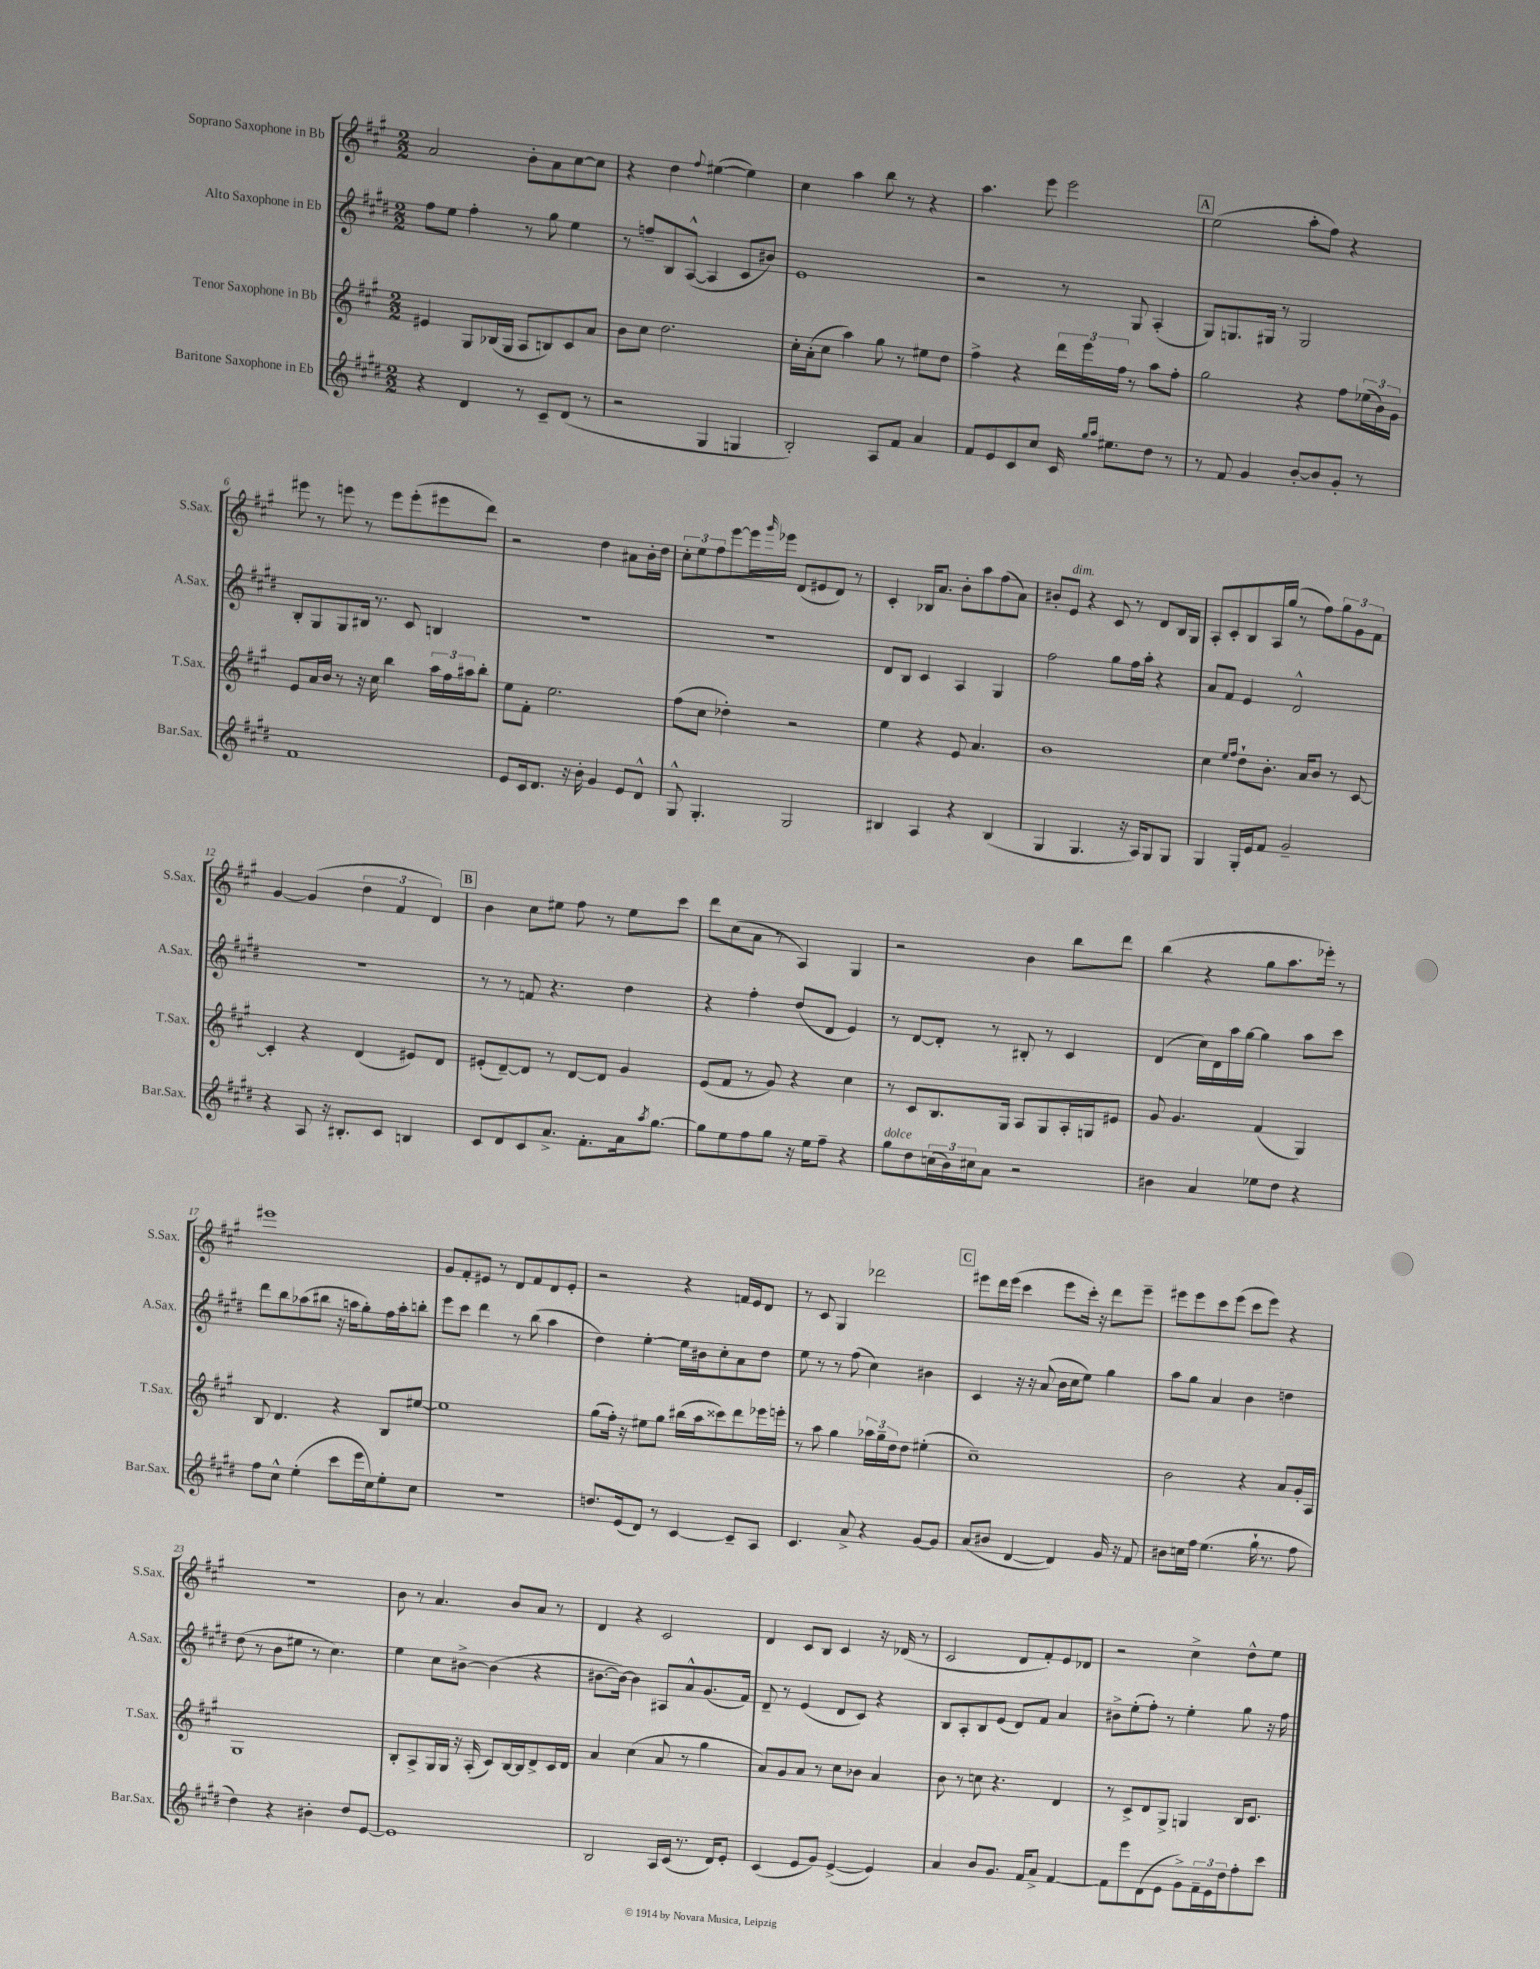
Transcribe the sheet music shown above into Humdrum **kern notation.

**kern	**kern	**kern	**kern
*staff4	*staff3	*staff2	*staff1
*clefG2	*clefG2	*clefG2	*clefG2
*k[f#c#g#d#]	*k[f#c#g#]	*k[f#c#g#d#]	*k[f#c#g#]
*M2/2	*M2/2	*M2/2	*M2/2
4r	4e#	8ff#	2a
.	.	8ee	.
4d#	8G#	4ff#'	.
.	(16B-	.	.
.	16G#	.	.
8r	8A	8r	8b'
8c#~	8B)	8gg#	8a
(8d#	8c#	4ee	[8cc#
8r	8a	.	8cc#]
=	=	=	=
2r	8b	8r	4r
.	8cc#	8ff~	.
.	2.dd	8B	4dd
.	.	([8A^^	.
.	.	.	8qqff#
4G#	.	4A]	([4ee#
4G	.	8c#	4ee#])
.	.	8b#)	.
=	=	=	=
2B')	16cc#'	1e	4cc#
.	(16a'	.	.
.	8cc#	.	.
.	4aa)	.	4aa
8A	8gg#	.	8bb
8f#	8r	.	8r
4a	8ee#	.	4r
.	8dd	.	.
=	=	=	=
8f#	4ff#^	2r	4.aa
8e	.	.	.
8c#	4r	.	.
8cc#	.	.	8eee
16c#	24ddd	8r	2eee
.	24eee	.	.
16qqgg#	.	.	.
16qqaa	.	.	.
8.ee#	.	.	.
.	24ff#	.	.
.	8r	8G#	.
8dd#	8aa	(4A'	.
8r	8ff#'	.	.
=	=	=	=
8r	2gg#	8G#)	(2ee
8f#	.	8.G	.
4g#	.	.	.
.	.	16G#	.
.	.	8r	.
[8b'	4r	2G#	8aa'
8b]	.	.	8ff#)
8g#'	8ff#	.	4r
8r	(24ee-	.	.
.	24b)	.	.
.	24g#	.	.
=	=	=	=
1f#	8e	8B'	8eee#
.	16a	8G#	8r
.	16b	.	.
.	8r	8G#	8eee
.	16r	16B#	8r
.	16cc#	8.r	.
.	4bb	.	8eee
.	.	8c#	(8eee'
.	24aa	4B	8eee#
.	24ff#	.	.
.	24aa#	.	.
.	8bb'	.	8ddd)
=	=	=	=
8e	8ee	1r	2r
16c#	8f#'	.	.
8.d#	.	.	.
.	2.ee	.	.
16r	.	.	.
16b'	.	.	.
4g#	.	.	4dd
8e	.	.	8a#
8d#^^	.	.	16b'
.	.	.	16dd
=	=	=	=
8G#^^	(8ff#	1r	12cc#'
.	.	.	12ee
4.G#'	8cc#	.	.
.	.	.	12ff#
.	4dd-')	.	[8eee
.	.	.	16eee]
.	.	.	16qqggg#
.	.	.	16eee-
2G#	2r	.	(8d
.	.	.	8e#
.	.	.	8d)
.	.	.	8r
=	=	=	=
4B#	4ee	8d#	4c#'
.	.	8B	.
4A	4r	4c#	16B-
.	.	.	8.a
4r	8e	4A	8b'
.	4.a	.	8aa
(4B#	.	4G#	(8ff#
.	.	.	8a)
=	=	=	=
4G#	1b	2ff#	8b#'
.	.	.	8e
4.G#	.	.	4r
.	.	8gg#	8c#
16r	.	16ff#	8r
16A)	.	16aa'	.
8G#	.	4r	8d
8G#	.	.	16B
.	.	.	16G#
=	=	=	=
4G#	4cc#	8a	8A'
.	.	8f#	8c#'
.	16qqee	.	.
.	16qqff#	.	.
16G#'	8dd`	4e	8B
16e	.	.	.
8f#	8.b'	.	16A
.	.	.	(16gg#
2g#~	.	2d#^^	8r
.	16a	.	.
.	8b	.	8ff#)
.	8r	.	12gg#
.	.	.	12g#
.	[8c#	.	.
.	.	.	12f#
=	=	=	=
4r	4c#']	1r	[4g#
8A	4r	.	(4g#]
16r	.	.	.
8.B#'	.	.	.
.	(4d	.	6dd
8c#	.	.	.
.	.	.	6f#
4B	8e#)	.	.
.	.	.	6d)
.	8d	.	.
=	=	=	=
8c#	(8e#'	8r	4b
8d#	[8d~)	8r	.
8c#	8d]	8f	8cc#
8.a^	8r	4.r	8ee#
.	[8d	.	8ff#
8.f#'	.	.	.
.	8d]	.	8r
16a	4g#	4dd#	8ee#
8qaa	.	.	.
[8.gg#	.	.	.
.	.	.	8ccc#
=	=	=	=
8gg#]	(8e	4r	8ddd
8ee	8f#	.	(8cc#
8ff#	8r	4ff#'	8a
8gg#	8g#)	.	8r
16r	4r	(8dd#	4A)
16ee	.	.	.
8ff#~	.	8d#	.
4r	4cc#	4e)	4G#
=	=	=	=
8gg#	8r	8r	2r
8dd#	8c#	[8d#	.
(24cc	8.B	8d#']	.
24b)	.	.	.
24cc#	.	.	.
8a	.	8r	.
.	16G#	.	.
2r	8A	8B#'	4b
.	8G#	8r	.
.	16A'	4c#	8bb
.	16G	.	.
.	8e#	.	8ddd
=	=	=	=
4b#	8g#	(4d#	(4bb
.	4.g#	.	.
4a	.	16cc#)	4r
.	.	16d#	.
.	.	16aa	.
.	.	[16gg#	.
8ee-	(4f#	4gg#]	8gg#
8dd#	.	.	8.aa
4r	4G#)	8aa	.
.	.	.	16eee-')
.	.	8ccc#	8r
=	=	=	=
8ff#	8B	8ddd#	1eee#
8cc#^^	4.d	8bb	.
(4ee'	.	(8aa-	.
.	.	8bb#	.
8ccc#	4r	16r	.
.	.	16aa	.
16eee	.	8gg#')	.
16cc#)	.	.	.
8ee'	8B	16ff#	.
.	.	16aa'	.
8cc#	[8ee#	8bb'	.
=	=	=	=
1r	1ee#]	8eee	8g#
.	.	8ccc#	8f#'
.	.	4ddd#	8e#
.	.	.	8r
.	.	8r	8d
.	.	(8bb	8f#
.	.	4aa	8d
.	.	.	8e#'
=	=	=	=
8.dd	(8gg#	4dd#)	2r
.	16ff#')	.	.
(16e	16r	.	.
8d#)	8ee#	[4ee'	.
8r	8gg#	.	.
[4c#	(16bb#	16ee]	4r
.	16aa	16b#	.
.	8ccc##)	8cc#'	.
8c#~]	8ddd	8a	16f
.	.	.	16e
8A	16eee-	8dd#	8d
.	16eee'	.	.
=	=	=	=
4.c#	8r	8ee	8r
.	8aa	8r	8c#
.	4gg#	8r	4G#
8a^	.	(8ff#	.
4r	24aa-	4cc#)	2ddd-
.	24gg#~	.	.
.	24dd	.	.
.	8dd	.	.
[8g#	(4ee#'	4b#	.
8g#]	.	.	.
=	=	=	=
(8a	1cc#~)	4c#	8eee#
8b#	.	.	16ddd
.	.	.	(16eee#
[4d#	.	16r	4ccc#
.	.	16r	.
.	.	(8a	.
4d#])	.	16b	8eee#
.	.	16cc#	.
.	.	8ee)	16ccc#')
.	.	.	16r
16g#	.	4gg#	8ddd
16r	.	.	.
8f#	.	.	8eee#~
=	=	=	=
8b#	2b	8aa	8eee#
16cc	.	8gg#	8eee#
16ff#	.	.	.
(4.ee	.	4a	8ccc#
.	.	.	(8eee#
.	4r	4b	8ccc#
16gg#`	.	.	8eee#)
8.r	.	.	.
.	8a	4dd	4r
8ff#	16g#'	.	.
.	16A	.	.
=	=	=	=
4dd#)	1G#	(8dd#	1r
.	.	8r	.
4r	.	8b	.
.	.	8ee#	.
4b#'	.	8r	.
.	.	4.cc#)	.
8dd#	.	.	.
[8e	.	.	.
=	=	=	=
1e]	8B'	4ee	8b
.	8A^	.	8r
.	16G#	8cc#	4.a
.	16G#	.	.
.	16r	[8b#^	.
.	(16A'	.	.
.	8c#)	(4b#]	.
.	[16B	.	8b
.	16B]	.	.
.	8d^	4r	8a
.	16c#	.	8r
.	16d	.	.
=	=	=	=
2B	4a	[8.b#	4d
.	.	16b#_)	.
.	(4cc#	4b#]	4r
16A	8a	8A#	2c#
(16c#	.	.	.
8.r	8r	8a^^	.
.	4gg#	(8.g#	.
16d#)	.	.	.
8e'	.	.	.
.	.	16f#)	.
=	=	=	=
(4c#	8a)	8d#~	4d
.	8g#	8r	.
8e	8a	(4e	8c#
8g#)	8r	.	8B
([4e^	8cc#	8d#	4c#
.	8b-	8c#)	.
4e])	4a	4r	16r
.	.	.	(16d-
.	.	.	8r
=	=	=	=
4a	8b	8B	2c#
.	8r	8A'	.
8b	8cc	8B	.
8.g#	4.r	(8e	.
.	.	8d#)	8d
16f#	.	.	.
8a^	.	8f#	8f#')
[4f#	4d	4a	8e
.	.	.	8d-
=	=	=	=
8f#]	8r	8b#^	2r
8eee	8c#^	(8ee'	.
(8d#	8d	8ff#')	.
8e	8G#^	8r	.
8g#^)	4G	4ee'	4cc#^
24f#~	.	.	.
24e	.	.	.
24dd#	.	.	.
8ff#'	16B	8gg#	8dd^^
.	8.c#	.	.
8ccc#	.	16r	8ee
.	.	16ff#	.
==	==	==	==
*-	*-	*-	*-
